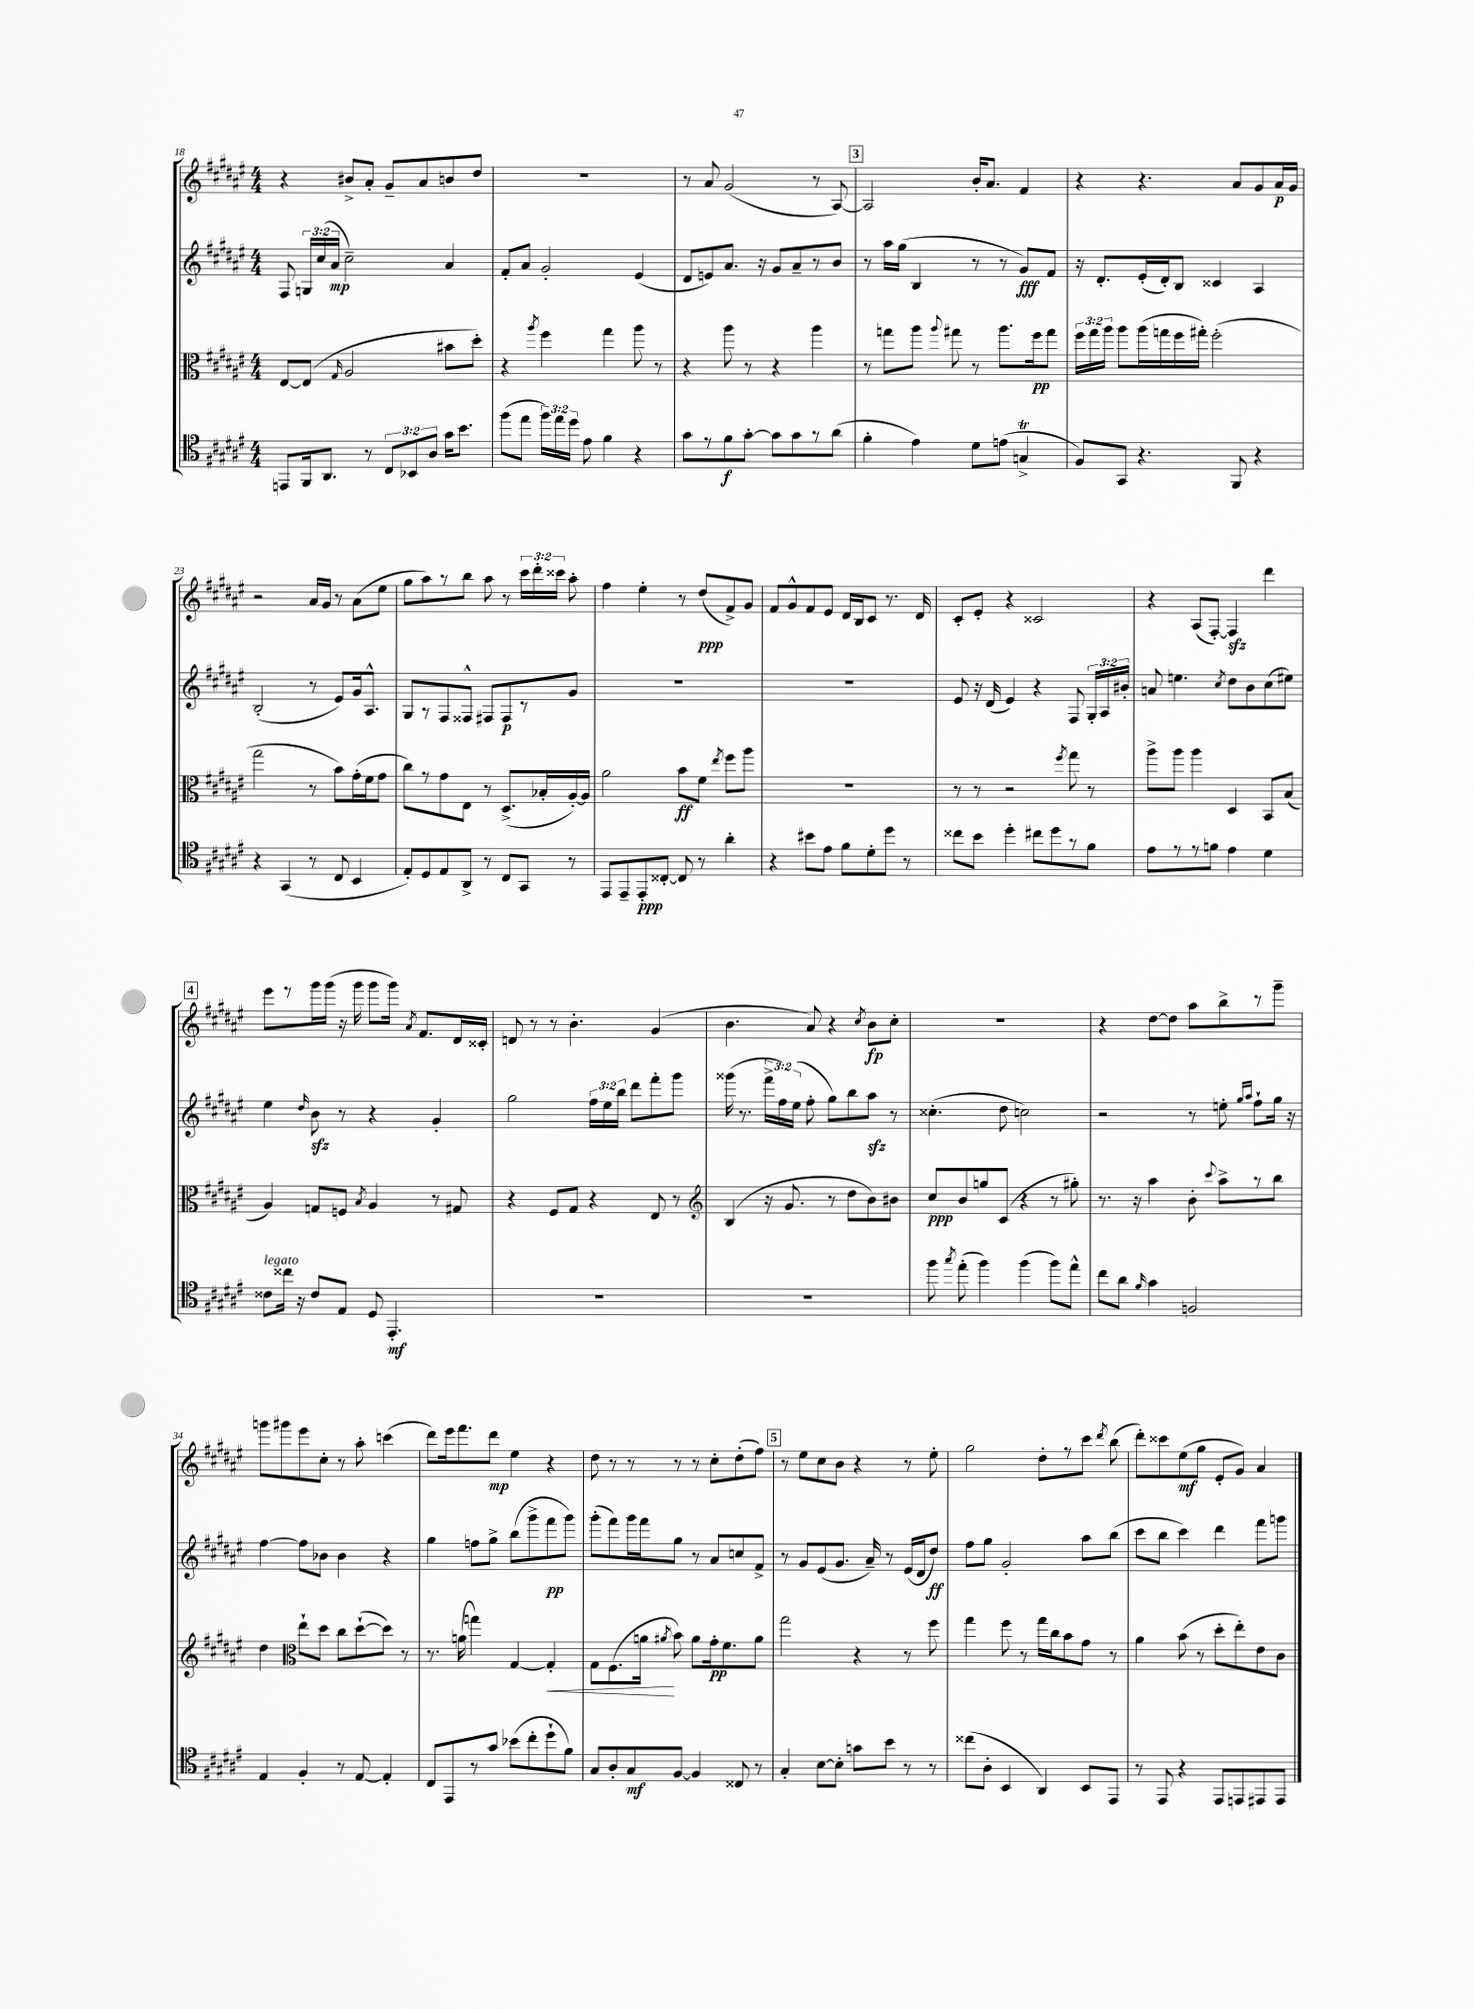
<<
\new StaffGroup <<
\new Staff = "s0" {
    \clef treble \key fis \major \numericTimeSignature \time 4/4 \override Staff.TupletNumber.text = #tuplet-number::calc-fraction-text
    \autoBeamOff r4 bis'8[-> ais'8]-. gis'8[-- ais'8 b'8 dis''8] |
    R1 |
    r8 ais'8 gis'2( r8 ais8~) |
    \mark \markup { \box "3" } ais2 b'16[-. ais'8.] fis'4 |
    r4 r4. ais'8[ gis'8 ais'16\p gis'16] |
    r2 ais'16[ gis'16] r8 ais'8[( eis''8] |
    gis''8[ ais''8) r8 b''8] ais''8 r8 \tuplet 3/2 { cis'''16[ dis'''16-. cisis'''16] } ais''8-. |
    fis''4 eis''4-. r8 dis''8[\ppp( fis'8->) gis'8] |
    fis'8[ gis'8-^ fis'8 eis'8] dis'16[ b16 cis'8] r8. dis'16 |
    cis'8[-. eis'8]-. r4 cisis'2 |
    r4 ais8[( fis8]~-.) fis4\sfz dis'''4 |
    \mark \markup { \box "4" } eis'''8[ r8 gis'''16 gis'''16]( r16 gis'''16 gis'''8[ gis'''16]) \acciaccatura { ais'8 } fis'8.[ dis'16 cisis'16]-. |
    d'8 r8 r8 b'4.-. gis'4( |
    b'4. ais'8) r4 \acciaccatura { cis''8 } b'8[\fp cis''8]-. |
    R1 |
    r4 dis''8[~ dis''8] ais''8[ b''8-> r8 gis'''8]-- |
    g'''8[ gis'''8 eis'''8 cis''8]-. r8 ais''8-. c'''4( |
    dis'''8[) eis'''16 fis'''8. dis'''8]\mp eis''4 r4 |
    dis''8 r8 r8 r8 r8 cis''8[-. dis''8-.( fis''8]) |
    \mark \markup { \box "5" } r8 eis''8[ cis''8 b'8] r4 r8 eis''8-. |
    gis''2 dis''8[-. r8 cis'''8] \acciaccatura { dis'''8 } b''8( |
    dis'''8[-.) cisis'''8 eis''8\mf( gis''8] eis'8[-. gis'8]) ais'4 \bar "|." |
}
\new Staff = "s1" {
    \clef treble \key fis \major \numericTimeSignature \time 4/4 \override Staff.TupletNumber.text = #tuplet-number::calc-fraction-text
    \autoBeamOff fis8 \tuplet 3/2 { g16[ cis''16( ais'16]\mp } cis''2--) ais'4 |
    fis'8[-. ais'8] gis'2-. eis'4( |
    dis'8[ e'8) ais'8.] r16 gis'8[ ais'8-- r8 b'8] |
    \mark \markup { \box "3" } r8 ais''16[ gis''16]( b4 r8 r8 gis'8[\fff) fis'8] |
    r16 dis'8.[-. eis'16-.( dis'16-.) b8] cisis'4 ais4 |
    b2-.( r8 eis'8[) gis'16 ais8.]-^ |
    gis8[ r8 fis8 fisis8]-^ fis8[ fis8\p r8 gis'8] |
    R1 |
    R1 |
    eis'8 r16 dis'16( eis'4) r4 fis8 \tuplet 3/2 { gis16[-. ais16 bis'16]-. } |
    a'8 e''4. \acciaccatura { cis''8 } dis''8[ b'8 cis''8( eis''8]) |
    \mark \markup { \box "4" } eis''4 \grace { dis''16 } b'8\sfz r8 r4 gis'4-. |
    gis''2 \tuplet 3/2 { fis''16[ eis''16 b''16] } dis'''8[ fis'''8-. gis'''8] |
    gisis'''16( r8. \tuplet 3/2 { fis'''16[-> fis''16) eis''16]( } fis''8-. gis''8[) b''8 ais''8]\sfz r8 |
    cisis''4.-.( dis''8 c''2) |
    r2 r8 e''8-. \grace { gis''16[ ais''16] } fis''8[-! gis''16] r16 |
    fis''4~ fis''8[ bes'8] bes'4 r4 |
    gis''4 f''8[ gis''8]-> b''8[( gis'''8-> fis'''8\pp gis'''8]) |
    gis'''8[-.( fis'''8) gis'''16 fis'''16 gis''8] r8 ais'8[ c''8 fis'8]-> |
    \mark \markup { \box "5" } r8 gis'8[ eis'8( gis'8.] ais'16--) r8 eis'16[( dis'16 dis''8]\ff) |
    fis''8[ gis''8] gis'2-. ais''8[ b''8]( |
    cis'''8[ b''8] cis'''4) dis'''4 fis'''8[ g'''8] \bar "|." |
}
\new Staff = "s2" {
    \clef alto \key fis \major \numericTimeSignature \time 4/4 \override Staff.TupletNumber.text = #tuplet-number::calc-fraction-text
    \autoBeamOff eis8[~ eis8]( \grace { gis16 } ais2 bis'8[ dis''8]-.) |
    r4 \acciaccatura { ais''8 } fis''4 gis''4 ais''8 r8 |
    r4 ais''8 r8 r4 ais''4 |
    \mark \markup { \box "3" } r8 g''8[ ais''8] \appoggiatura { ais''8 } gis''8 r8 ais''8.[ fis''16\pp gis''8] |
    \tuplet 3/2 { fis''16[ gis''16 ais''16] } ais''8[ ais''16( g''16 fis''16 gis''16]-.) fis''2-.( |
    gis''2 r8 b'8[) gis'16-.( fis'16 gis'8] |
    cis''8[) r8 gis'8 eis8] r8 dis8.[->( bes16-. ais16~-.) ais16] |
    ais'2 b'8[\ff fis'8] \acciaccatura { eis''8 } fis''8[ ais''8] |
    R1 |
    r8 r8 r2 \acciaccatura { fis''8 } gis''8 r8 |
    ais''8[-> ais''8] ais''4 dis4 b,8[ b8]( |
    \mark \markup { \box "4" } ais4) g8[ f8] \acciaccatura { b8 } ais4 r8 gis8 |
    r4 fis8[ gis8] r4 eis8 r8 |
    \clef treble b4( r16 gis'8. r8 dis''8[ b'8) bis'8] |
    cis''8[\ppp b'8 g''8 cis'8]( r4 r8 gis''8-.) |
    r8. r16 ais''4 b'8-. \appoggiatura { cis'''8 } ais''8[-> r8 b''8] |
    dis''4 \clef alto eis''8[-! dis''8] cis''8[ dis''8~-!( dis''8]) r8 |
    r8. a'16( g''4) gis4~ gis4-.\< |
    gis8[ fis8.( a'16]\! \acciaccatura { ais'8 } b'8) ais'8[ gis'16-.\pp fis'8. ais'8] |
    \mark \markup { \box "5" } gis''2 r4 r8 fis''8 |
    gis''4 fis''8 r8 gis''16[ cis''16 b'8 gis'8] r8 |
    ais'4 b'8( r8 dis''8[-. eis''8-.) eis'8 cis'8] \bar "|." |
}
\new Staff = "s3" {
    \clef tenor \key fis \major \numericTimeSignature \time 4/4 \override Staff.TupletNumber.text = #tuplet-number::calc-fraction-text
    \autoBeamOff e,8[ fis,16 ais,8.] r8 \tuplet 3/2 { cis8[ bes,8 ais8] } gis'16[ b'8.] |
    fis''8[( eis''8] \tuplet 3/2 { fis''16[) eis''16 dis''16] } eis'8 fis'4 r4 |
    gis'8[ r8 fis'8\f gis'8]~-. gis'8[ gis'8 r8 ais'8]( |
    \mark \markup { \box "3" } fis'4-. eis'4) dis'8[ e'8]( g4->\trill |
    fis8[) gis,8] r4. fis,8 r4 |
    r4 gis,4( r8 cis8 b,4 |
    eis8[-.) dis8 eis8 ais,8]-> r8 cis8[ gis,8] r8 |
    eis,8[ eis,8-- eis,8-.\ppp cisis8]~-. cisis8 r8 ais'4-. |
    r4 bis'8[ eis'8] fis'8[ dis'8-. dis''8] r8 |
    cisis''8[ b'8] dis''4-. cis''8[ dis''8 r8 fis'8] |
    eis'8[ r8 r8 f'8] eis'4 dis'4 |
    \mark \markup { \box "4" } cisis'8[^\markup { \italic "legato" } cisis''16] r16 cisis'8[ eis8] dis8 eis,4.-.\mf |
    R1 |
    R1 |
    fis''8 \acciaccatura { gis''8 } eis''8-.( fis''4) fis''4( fis''8[) eis''8]-^ |
    cis''8[ ais'8] \grace { fis'16 } gis'4 f2 |
    eis4 fis4-. r8 eis8~ eis4-. |
    cis8[ eis,8 r8 gis'8] bes'8[( cis''8-. dis''8-! fis'8]) |
    gis8[ ais8-. gis8\mf fis8]~ fis4 cisis8 r8 |
    \mark \markup { \box "5" } gis4-. b8[~ b8]-. g'8[ b'8] r8 r8 |
    cisis''8[( ais8]-. b,4 ais,4) b,8[ eis,8] |
    r8 eis,8 r4 eis,8[ e,8 eis,8 eis,8] \bar "|." |
}
>>
>>
\layout { \context { \Score currentBarNumber = #18 } }
